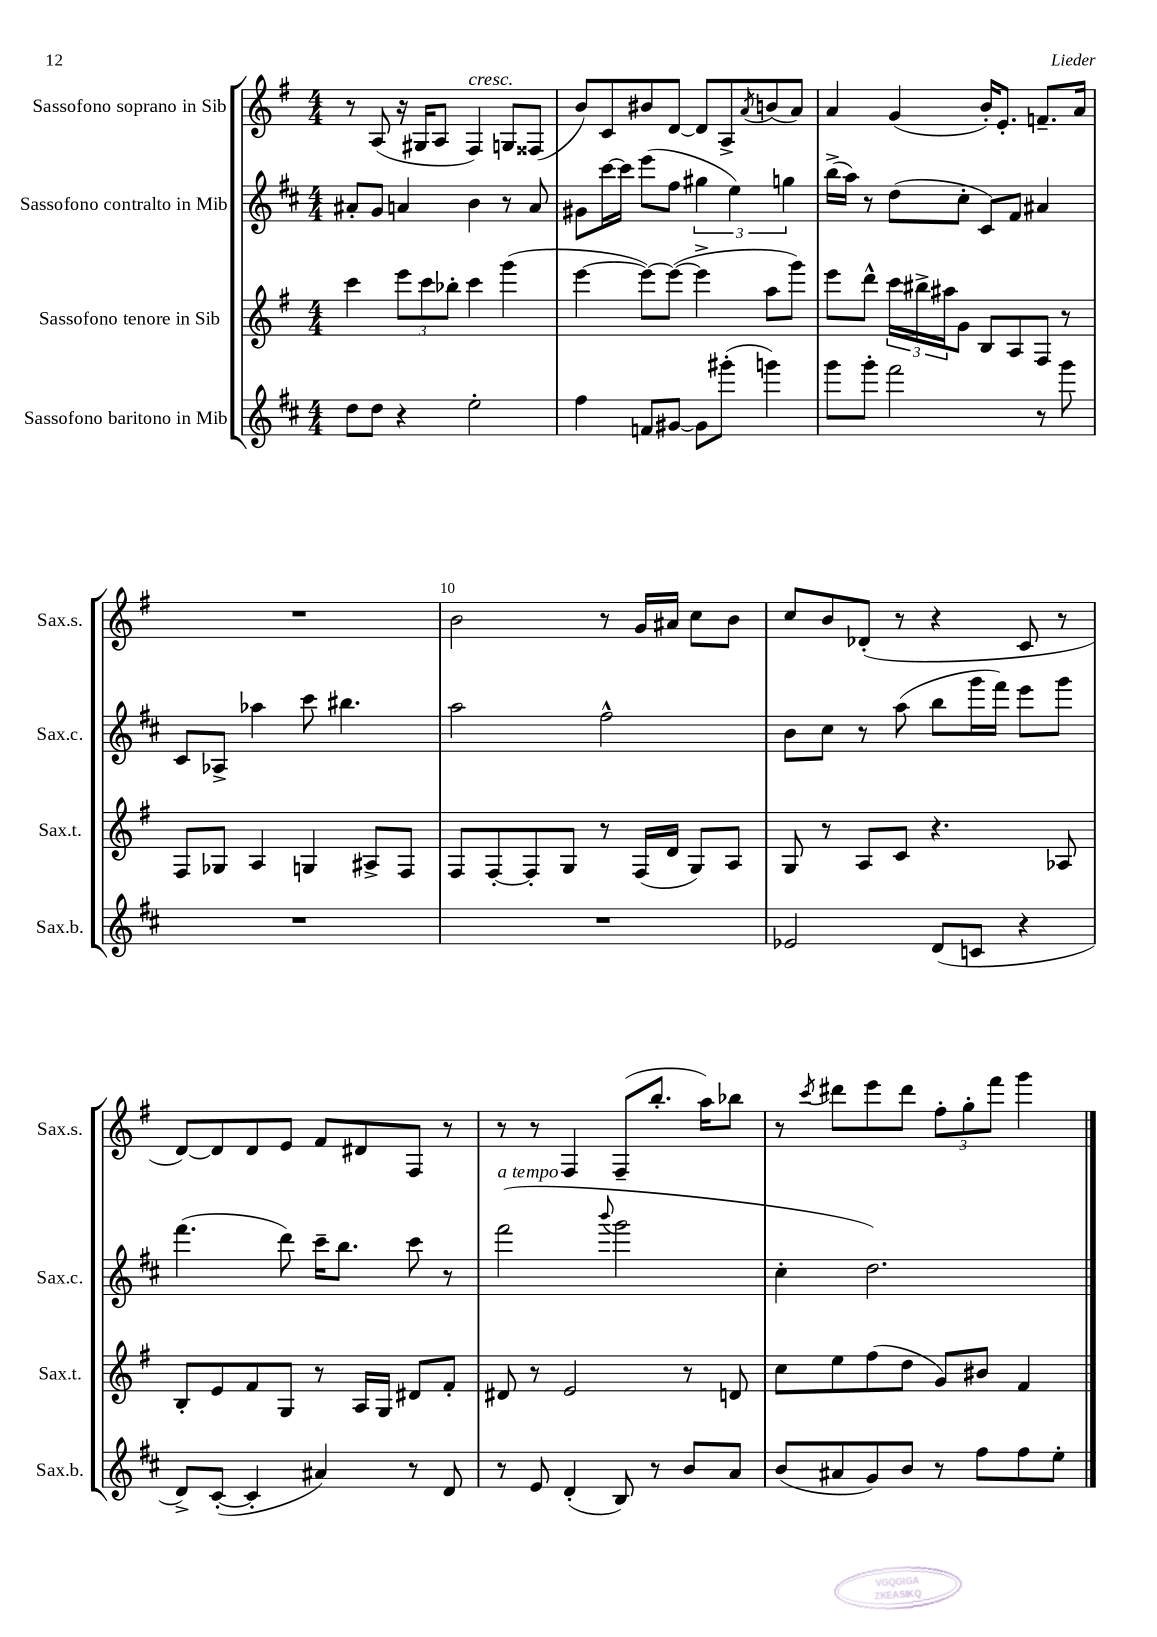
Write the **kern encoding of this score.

**kern	**kern	**kern	**kern
*staff4	*staff3	*staff2	*staff1
*clefG2	*clefG2	*clefG2	*clefG2
*k[f#c#]	*k[f#]	*k[f#c#]	*k[f#]
*M4/4	*M4/4	*M4/4	*M4/4
8dd	4ccc	8a#'	8r
8dd	.	8g	(8A
4r	12eee	4a	16r
.	.	.	16G#
.	12ccc	.	.
.	.	.	8A
.	12bb-'	.	.
2ee'	4ccc	4b	4F#)
.	(4ggg	8r	8G
.	.	8a	(8F##
=	=	=	=
4ff#	[4eee	8g#	8b)
.	.	[16ccc#	8c
.	.	16ccc#]	.
8f	8eee_)	(8eee	8b#
[8g#	(8eee_	8ff#	[8d
8g#]	4eee^]	6gg#	8d]
(8ggg#'	.	.	8A^
.	.	6ee)	.
.	.	.	8qa
4ggg)	8aa	.	(8b
.	.	6gg	.
.	8ggg)	.	8a)
=	=	=	=
8ggg	8eee	(16bb^	4a
.	.	16aa)	.
8ggg'	8ddd^^	8r	.
2fff#	24ccc	(8dd	(4g
.	24bb#^	.	.
.	24aa#	.	.
.	8g	8cc#'	.
.	8B	8c#)	16b')
.	.	.	8.e'
.	8A	8f#	.
8r	8F#	4a#	8.f~
8ggg	8r	.	.
.	.	.	16a
=	=	=	=
1r	8F#	8c#	1r
.	8G-	8A-^	.
.	4A	4aa-	.
.	4G	8ccc#	.
.	.	4.bb#	.
.	8A#^	.	.
.	8F#	.	.
=	=	=	=
1r	8F#	2aa	2b
.	[8F#'	.	.
.	8F#']	.	.
.	8G	.	.
.	8r	2ff#^^	8r
.	(16F#	.	16g
.	16d	.	16a#
.	8G)	.	8cc
.	8A	.	8b
=	=	=	=
2e-	8G	8b	8cc
.	8r	8cc#	8b
.	8A	8r	(8d-'
.	8c	(8aa	8r
(8d	4.r	8bb	4r
8c	.	16ggg	.
.	.	16fff#)	.
4r	.	8eee	8c
.	8A-	8ggg	8r
=	=	=	=
8d^)	8B'	(4.fff#	[8d)
([8c#'	8e	.	8d]
4c#']	8f#	.	8d
.	8G	8ddd)	8e
4a#)	8r	16ccc#~	8f#
.	.	8.bb	.
.	16A	.	8d#
.	16G	.	.
8r	8d#	8ccc#	8F#
8d	8f#'	8r	8r
=	=	=	=
8r	8d#	(2fff#	8r
8e	8r	.	8r
(4d'	2e	.	4F#
.	.	8qqbbb	.
8B)	.	2ggg	(8F#~
8r	.	.	8.bb'
8b	8r	.	.
.	.	.	16aa)
8a	8d	.	8bb-
=	=	=	=
(8b	8cc	4cc#'	8r
.	.	.	8qccc
8a#	8ee	.	8ddd#
8g)	(8ff#	2.dd)	8eee
8b	8dd	.	8ddd#
8r	8g)	.	12ff#'
.	.	.	12gg'
8ff#	8b#	.	.
.	.	.	12fff#
8ff#	4f#	.	4ggg
8ee'	.	.	.
==	==	==	==
*-	*-	*-	*-
